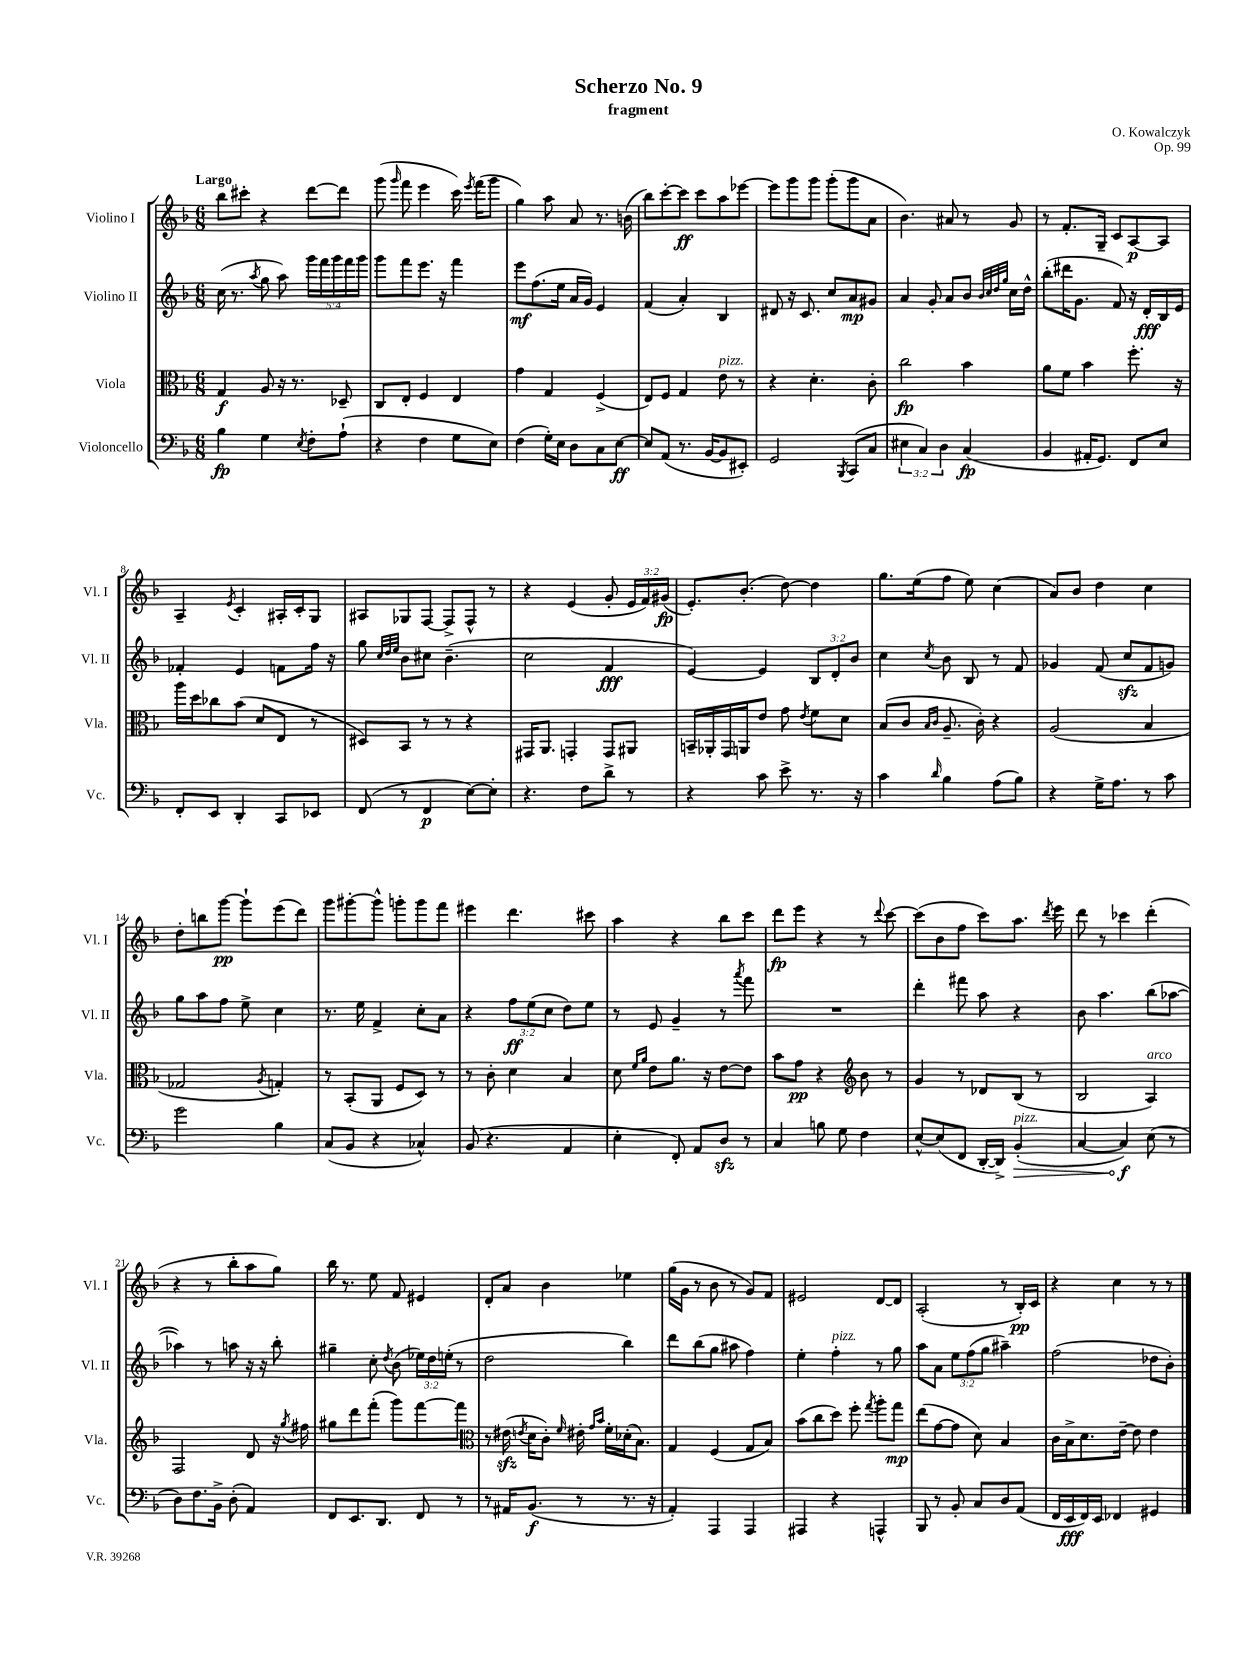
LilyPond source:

\header { title = "Scherzo No. 9" composer = "O. Kowalczyk" subtitle = "fragment" opus = "Op. 99" }
<<
\new StaffGroup <<
\new Staff = "s0" \with { instrumentName = "Violino I" shortInstrumentName = "Vl. I" } {
    \clef treble \key f \major \numericTimeSignature \time 6/8 \override Staff.TupletNumber.text = #tuplet-number::calc-fraction-text \tempo "Largo"
    \autoBeamOff bes''8[ cis'''8]-. r4 d'''8[~ d'''8] |
    g'''8( \grace { g'''16 } f'''8 e'''4 c'''16) \acciaccatura { e'''8 } f'''16[( g'''8] |
    g''4) a''8 a'8 r8. b'16( |
    bes''8[) c'''8~-. c'''8]\ff c'''8[ a''8 ees'''8]~ |
    ees'''8[ g'''8 g'''8] g'''8[-.( g'''8 a'8] |
    bes'4.) ais'8 r8 g'8 |
    r8 f'8.[-. g16]-- c'8[ a8~\p a8] |
    a4-- \acciaccatura { e'8 } c'4-. ais16[-. c'16-. g8] |
    ais8[ ges8 f8]~ f8[-> f8]-^ r8 |
    r4 e'4( g'8-. \tuplet 3/2 { e'16[ f'16) gis'16]\fp( } |
    e'8.[-.) bes'8.]-.( d''8~) d''4 |
    g''8.[ e''16( f''8] e''8) c''4( |
    a'8[) bes'8] d''4 c''4 |
    d''8[-. b''8 g'''8]~\pp g'''8[-! e'''8( d'''8]) |
    g'''8[ gis'''8~-. gis'''8]-^ g'''8[-. g'''8 f'''8] |
    eis'''4 d'''4. cis'''8 |
    a''4 r4 bes''8[ c'''8] |
    d'''8[\fp e'''8] r4 r8 \appoggiatura { d'''8 } c'''8~ |
    c'''8[( bes'8 f''8] c'''8[) a''8.] \acciaccatura { d'''8 } e'''16 |
    d'''8 r8 ces'''4 d'''4-.( |
    r4 r8 bes''8[-. a''8 g''8]) |
    bes''16 r8. e''8 f'8 eis'4 |
    d'8[-. a'8] bes'4 ees''4 |
    g''16[( g'16] r8 bes'8 r8 g'8[) f'8] |
    eis'2 d'8[~ d'8] |
    a2-.( r8 bes16[-.\pp) c'16] |
    r4 c''4 r8 r8 \bar "|." |
}
\new Staff = "s1" \with { instrumentName = "Violino II" shortInstrumentName = "Vl. II" } {
    \clef treble \key f \major \numericTimeSignature \time 6/8 \override Staff.TupletNumber.text = #tuplet-number::calc-fraction-text
    \autoBeamOff c''16( r8. \acciaccatura { a''8 } g''8 a''8) \tuplet 5/4 { g'''16[ f'''16 g'''16 f'''16 g'''16] } |
    g'''8[ f'''8 e'''8.] r16 f'''4 |
    e'''8[\mf f''8.( e''16] a'16[ g'16]) e'4 |
    f'4( a'4-.) bes4 |
    dis'8 r16 c'8. c''8[ a'8\mp gis'8] |
    a'4 g'8-. a'8[ bes'8] \grace { bes'32[ c''32 d''32 g''32] } c''16[ d''16]-^ |
    bes''8[-.( dis'''16 g'8.] f'8) r16 d'16[-.\fff bes16 e'16] |
    fes'4-. e'4 f'8[ f''16] r16 |
    g''8 \grace { c''32[ d''32 e''32] } bes'8[ cis''8] bes'4.--( |
    c''2 f'4\fff |
    e'4~) e'4 \tuplet 3/2 { bes8[ d'8-. bes'8] } |
    c''4 \acciaccatura { c''8 } bes'8 bes8 r8 f'8 |
    ges'4 f'8( c''8[\sfz f'8 g'8]) |
    g''8[ a''8 f''8] e''8-> c''4 |
    r8. e''16 f'4-> c''8[-. a'8] |
    r4 \tuplet 3/2 { f''8[\ff e''8( c''8] } d''8[) e''8] |
    r8 e'8 g'4-- r8 \acciaccatura { a'''8 } f'''8 |
    R2. |
    d'''4-. fis'''8 a''8 r4 |
    bes'8 a''4. bes''8[( aes''8]~ |
    aes''4) r8 a''8 r16 r16 bes''8-. |
    gis''4-- c''8-. \acciaccatura { d''8 } bes'8( \tuplet 3/2 { ees''16[) d''16 e''16]-.( } r8 |
    d''2 bes''4) |
    d'''8[ bes''8( g''8] ais''8 f''4) |
    e''4-. f''4-.^\markup { \italic "pizz." } r8 g''8 |
    a''8[ a'8] \tuplet 3/2 { e''8[ f''8( g''8] } ais''4--) |
    f''2( des''8[ bes'8]-.) \bar "|." |
}
\new Staff = "s2" \with { instrumentName = "Viola" shortInstrumentName = "Vla." } {
    \clef alto \key f \major \numericTimeSignature \time 6/8
    \autoBeamOff g4\f a8 r16 r8. des8-- |
    c8[ e8]-. f4 e4 |
    g'4 g4 f4->( |
    e8[) f8] g4 e'8^\markup { \italic "pizz." } r8 |
    r4 d'4.-. c'8-. |
    c''2\fp bes'4 |
    a'8[ f'8] bes'4 f''8.-. r16 |
    a''16[ d''16 ces''8 bes'8]( d'8[ e8] r8 |
    dis8[) bes,8] r8 r8 r4 |
    gis,16[ a,8.] g,4-. g,8[ ais,8] |
    b,16[-- aes,16-. g,16 a,16 e'8] g'8 \acciaccatura { e'8 } f'8[ d'8] |
    bes8[( c'8] \grace { bes16[ c'16] } a8.-- c'16-.) r4 |
    a2( bes4 |
    ges2 \acciaccatura { a8 } g4-.) |
    r8 bes,8[-.( a,8] f8[ d8]) r8 |
    r8 c'8-. d'4 bes4 |
    d'8 \grace { f'16[ a'16] } e'8[ a'8.] r16 e'8[~ e'8] |
    bes'8[ g'8]\pp r4 \clef treble bes'8 r8 |
    g'4 r8 des'8[ bes8]( r8 |
    bes2 a4^\markup { \italic "arco" }) |
    f2 d'8 r16 \acciaccatura { g''8 } fis''16 |
    gis''8[ d'''8 f'''8]-.( g'''8[) f'''8~ f'''8] |
    \clef alto r8 eis'16\sfz( \acciaccatura { e'8 } d'16[ c'8]-.) \grace { f'16 } eis'16-. \grace { g'16[ bes'16] } f'16[-. des'16-.( bes8.]) |
    g4 f4( g8[ bes8]) |
    bes'8[( c''8 d''8]) f''8-. \acciaccatura { g''8 } a''8[-. g''8]\mp |
    e''8[( g'8~ g'8] d'8) bes4 |
    c'16[ bes16-> d'8. e'16]~-- e'8 e'4 \bar "|." |
}
\new Staff = "s3" \with { instrumentName = "Violoncello" shortInstrumentName = "Vc." } {
    \clef bass \key f \major \numericTimeSignature \time 6/8 \override Staff.TupletNumber.text = #tuplet-number::calc-fraction-text
    \autoBeamOff bes4\fp g4 \acciaccatura { e8 } f8[-. a8]-!( |
    r4 f4 g8[ e8]) |
    f4( g16[-.) e16] d8[ c8 e8]~\ff |
    e8[ a,8]( r8. bes,16[~ bes,8 eis,8]-.) |
    g,2 \acciaccatura { bes,,8 } c,8[( c8] |
    \tuplet 3/2 { eis4 c4) d4 } c4\fp( |
    bes,4 ais,16[-. g,8.]) f,8[ e8] |
    f,8[-. e,8] d,4-. c,8[ ees,8] |
    f,8( r8 f,4\p e8[~) e8]-. |
    r4. f8[ d'8]-> r8 |
    r4 c'8 e'8-> r8. r16 |
    c'4 \grace { d'16 } bes4 a8[( bes8]) |
    r4 g16[-> a8.] r8 c'8 |
    g'2 bes4 |
    c8[( bes,8] r4 ces4-^) |
    bes,8( r4. a,4 |
    e4-. f,8-.) a,8[ d8]\sfz r8 |
    c4 b8 g8 f4 |
    e8[~-^ e8( f,8] d,16[~-. d,16]->) \once \override Hairpin.circled-tip = ##t bes,4-.\>^\markup { \italic "pizz." }( |
    c4~ c4\f\!) e8( r8 |
    d8[) f8. bes,16]-> d8-.( a,4) |
    f,8[ e,8. d,8.] f,8 r8 |
    r8 ais,16[ bes,8.]\f( r8 r8. r16 |
    a,4-.) a,,4 a,,4 |
    ais,,4 r4 a,,4-^ |
    bes,,8 r8 bes,8-. c8[ d8 a,8]( |
    f,16[ e,16\fff f,16) e,16] fes,4 gis,4 \bar "|." |
}
>>
>>
